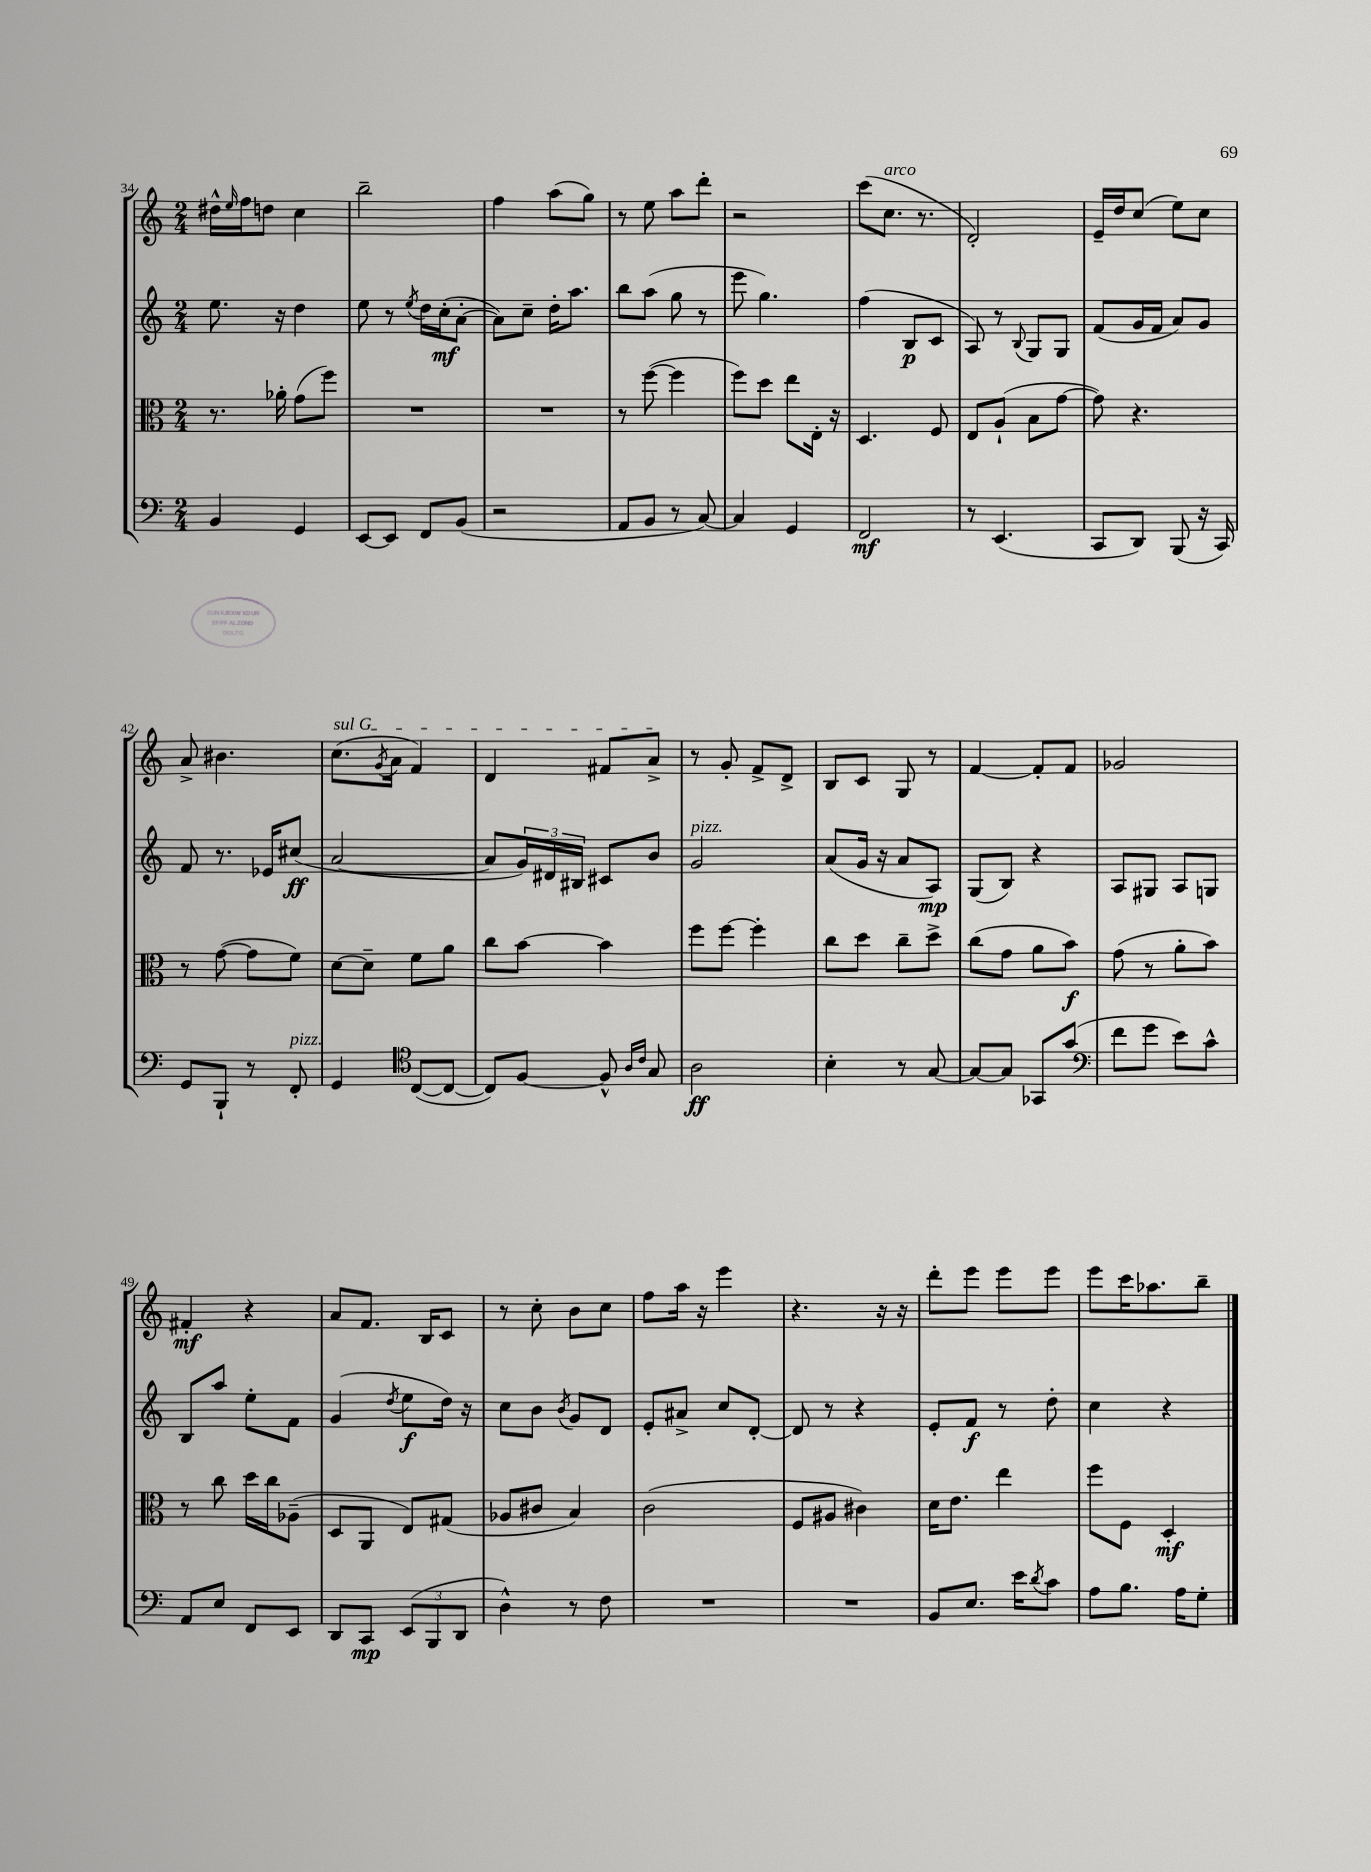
<<
\new StaffGroup <<
\new Staff = "s0" {
    \clef treble \key c \major \numericTimeSignature \time 2/4
    dis''16-^ \grace { e''16 } f''16 d''8 c''4 |
    b''2-- |
    f''4 a''8( g''8) |
    r8 e''8 a''8 d'''8-. |
    r2 |
    c'''8( c''8.^\markup { \italic "arco" } r8. |
    d'2-.) |
    e'16-- d''16 c''8( e''8) c''8 |
    a'8-> bis'4. |
    \once \override TextSpanner.bound-details.left.text = \markup { \italic "sul G" } c''8.\startTextSpan( \acciaccatura { g'8 } a'16 f'4) |
    d'4 fis'8 a'8->\stopTextSpan |
    r8 g'8-. f'8-> d'8-> |
    b8 c'8 g8 r8 |
    f'4~ f'8-. f'8 |
    ges'2 |
    fis'4-.\mf r4 |
    a'8 f'8. b16 c'8 |
    r8 c''8-. b'8 c''8 |
    f''8 a''16 r16 e'''4 |
    r4. r16 r16 |
    d'''8-. e'''8 e'''8 e'''8 |
    e'''8 c'''16 aes''8. b''8-- \bar "|." |
}
\new Staff = "s1" {
    \clef treble \key c \major \numericTimeSignature \time 2/4
    e''8. r16 d''4 |
    e''8 r8 \acciaccatura { e''8 } d''16 c''16-.\mf( a'8~-. |
    a'8) c''8-- d''16-. a''8. |
    b''8 a''8( g''8 r8 |
    e'''8 g''4.) |
    f''4( b8\p c'8 |
    a8) r8 \appoggiatura { b8 } g8 g8 |
    f'8( g'16 f'16 a'8) g'8 |
    f'8 r8. ees'16 cis''8\ff( |
    a'2~ |
    a'8 \tuplet 3/2 { g'16) dis'16 bis16 } cis'8 b'8 |
    g'2^\markup { \italic "pizz." } |
    a'8( g'16 r16 a'8 a8\mp) |
    g8( b8) r4 |
    a8 gis8 a8 g8 |
    b8 a''8 e''8-. f'8 |
    g'4( \acciaccatura { d''8 } e''8\f d''16) r16 |
    c''8 b'8 \acciaccatura { b'8 } g'8 d'8 |
    e'8-. ais'8-> c''8 d'8~-. |
    d'8 r8 r4 |
    e'8-. f'8\f r8 d''8-. |
    c''4 r4 \bar "|." |
}
\new Staff = "s2" {
    \clef alto \key c \major \numericTimeSignature \time 2/4
    r8. aes'16-. g'8( f''8) |
    R2 |
    R2 |
    r8 f''8~( f''4 |
    f''8) d''8 e''8 e16-. r16 |
    d4. f8 |
    e8 a8-!( b8 g'8~ |
    g'8) r4. |
    r8 g'8~( g'8 f'8) |
    d'8~ d'8-- f'8 a'8 |
    c''8 b'8~ b'4 |
    f''8 f''8~ f''4-. |
    c''8 d''8 c''8-- d''8-> |
    c''8( g'8 a'8 b'8\f) |
    g'8( r8 a'8-. b'8) |
    r8 c''8 d''16 c''16 aes8--( |
    d8 a,8 e8) gis8( |
    aes8 cis'8 b4) |
    c'2( |
    f8 ais8 cis'4) |
    d'16 e'8. e''4 |
    f''8 f8 d4-.\mf \bar "|." |
}
\new Staff = "s3" {
    \clef bass \key c \major \numericTimeSignature \time 2/4
    b,4 g,4 |
    e,8~ e,8 f,8 b,8( |
    r2 |
    a,8 b,8 r8 c8~) |
    c4 g,4 |
    f,2\mf |
    r8 e,4.( |
    c,8 d,8) b,,8( r16 c,16) |
    g,8 b,,8-! r8 f,8-.^\markup { \italic "pizz." } |
    g,4 \clef tenor c8~( c8~ |
    c8) f8~ f8-^ \grace { a16 c'16 } g8 |
    a2\ff |
    b4-. r8 g8~ |
    g8~ g8 ges,8 g'8( |
    \clef bass f'8 g'8 e'8) c'8-^ |
    a,8 e8 f,8 e,8 |
    d,8 c,8\mp \tuplet 3/2 { e,8( b,,8 d,8 } |
    d4-^) r8 f8 |
    R2 |
    R2 |
    b,8 e8. e'16 \acciaccatura { d'8 } c'8 |
    a8 b8. a16 g8-. \bar "|." |
}
>>
>>
\layout { \context { \Score currentBarNumber = #34 } }
